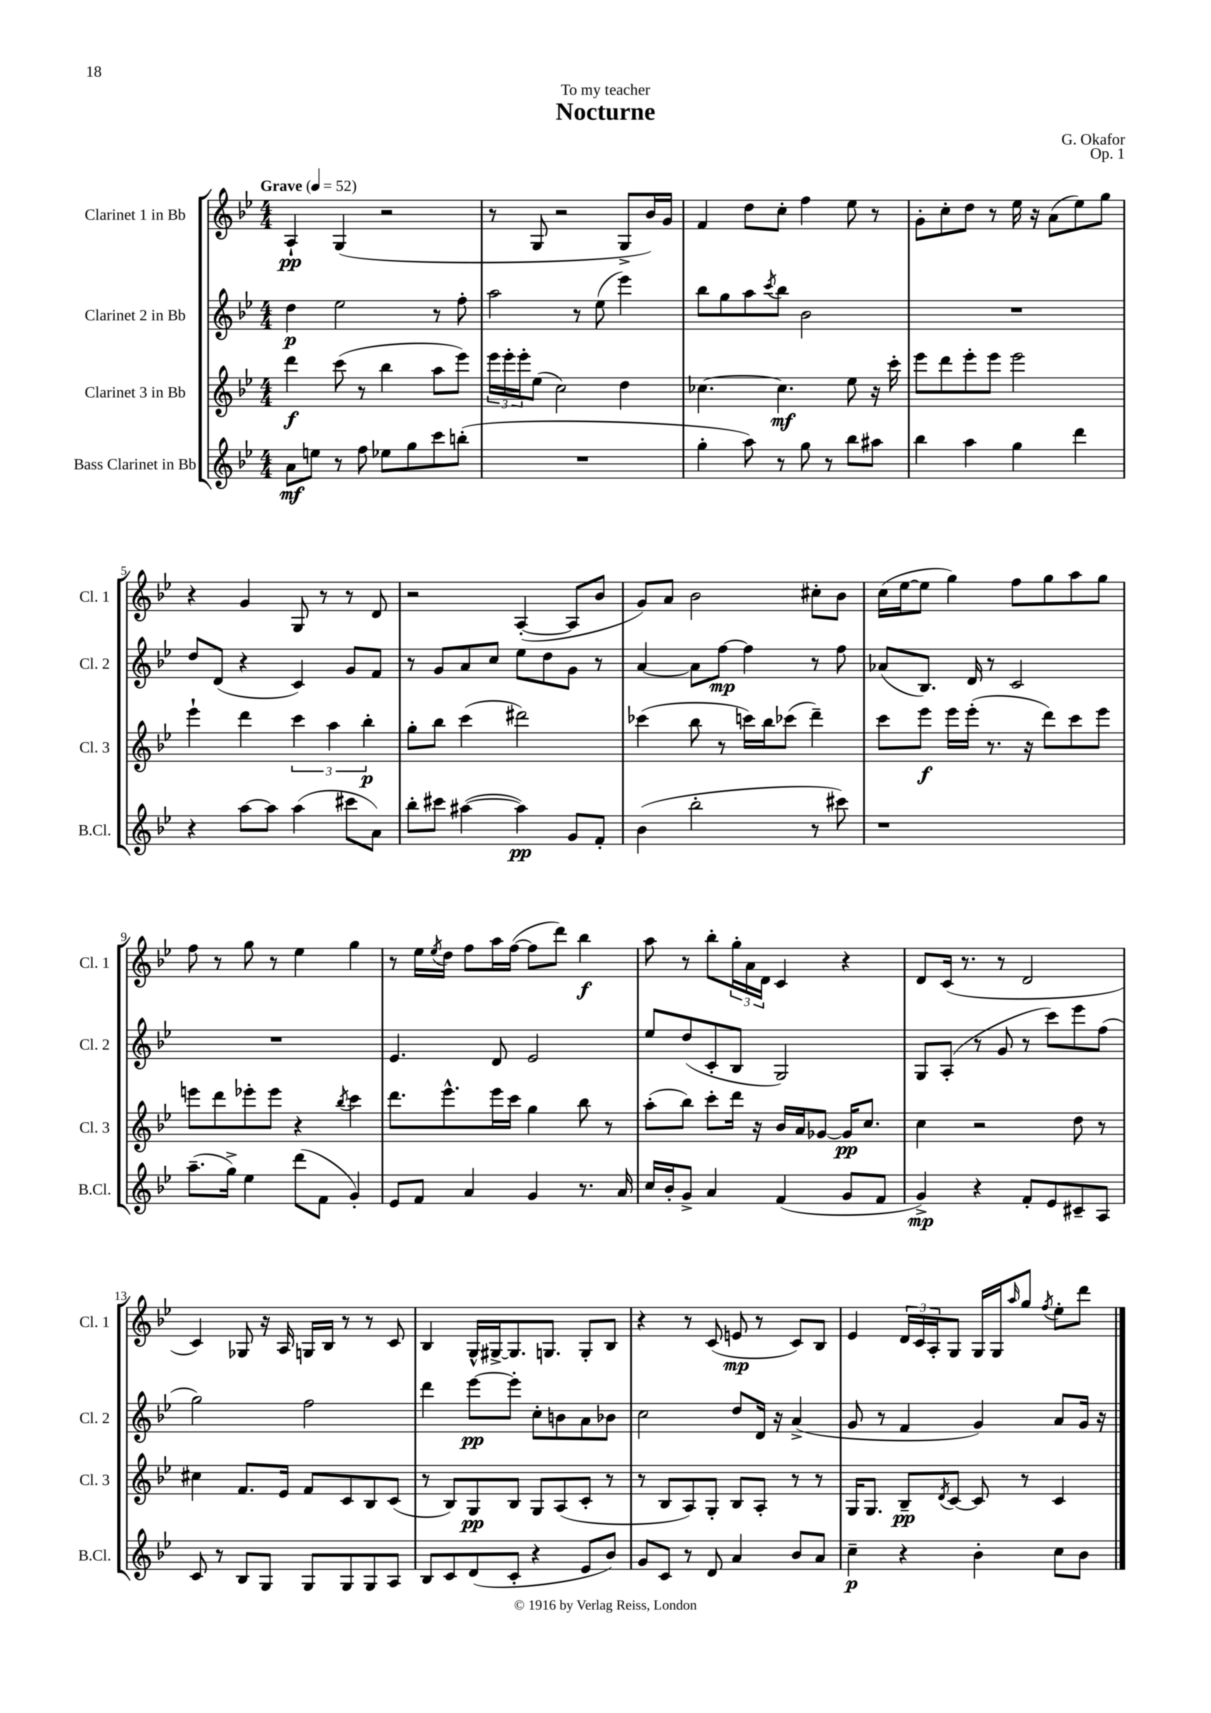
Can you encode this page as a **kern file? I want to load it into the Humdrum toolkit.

**kern	**dynam	**kern	**dynam	**kern	**dynam	**kern	**dynam
*part4	*part4	*part3	*part3	*part2	*part2	*part1	*part1
*staff4	*staff4	*staff3	*staff3	*staff2	*staff2	*staff1	*staff1
*I"Bass Clarinet in Bb	*	*I"Clarinet 3 in Bb	*	*I"Clarinet 2 in Bb	*	*I"Clarinet 1 in Bb	*
*I'B.Cl.	*	*I'Cl. 3	*	*I'Cl. 2	*	*I'Cl. 1	*
*clefG2	*	*clefG2	*	*clefG2	*	*clefG2	*
*k[b-e-]	*	*k[b-e-]	*	*k[b-e-]	*	*k[b-e-]	*
*M4/4	*	*M4/4	*	*M4/4	*	*M4/4	*
*MM52	*	*MM52	*	*MM52	*	*MM52	*
=1	=1	=1	=1	=1	=1	=1	=1
!	!	!	!	!	!	!LO:TX:a:B:t=Grave	!
8a\L	mf	4ddd\	f	4dd\	p	4A`/	pp
8een\J	.	.	.	.	.	.	.
8r	.	(8ccc\	.	2ee-\	.	(4G/	.
8ff\	.	8r	.	.	.	.	.
8ee-X\L	.	4bb-\	.	.	.	2r	.
8gg\	.	.	.	.	.	.	.
8ccc\	.	8aa\L	.	8r	.	.	.
(8bbn'\J	.	8eee-\J)	.	8ff'\	.	.	.
=2	=2	=2	=2	=2	=2	=2	=2
1r	.	24eee-\LL	.	2aa\	.	8r	.
.	.	24eee-'\	.	.	.	.	.
.	.	24eee-'\J	.	.	.	.	.
.	.	(8ee-\J	.	.	.	8G/	.
.	.	2cc\)	.	.	.	2r	.
.	.	.	.	8r	.	.	.
.	.	.	.	(8ee-\	.	.	.
.	.	4dd\	.	4eee-\)	.	8G^/L	.
.	.	.	.	.	.	16b-/L)	.
.	.	.	.	.	.	16g/JJ	.
=3	=3	=3	=3	=3	=3	=3	=3
4gg'\	.	[4.cc-X\	.	8bb-\L	.	4f/	.
.	.	.	.	8gg\	.	.	.
8aa\)	.	.	.	8aa\	.	8dd\L	.
.	.	.	.	8qccc/	.	.	.
8r	.	4.cc-\]	mf	8bb-\J	.	8cc'\J	.
8gg\	.	.	.	2b-\	.	4ff\	.
8r	.	.	.	.	.	.	.
8bb-\L	.	8ee-\	.	.	.	8ee-\	.
8aa#X\J	.	16r	.	.	.	8r	.
.	.	16ccc'\	.	.	.	.	.
=4	=4	=4	=4	=4	=4	=4	=4
4bb-\	.	8eee-\L	.	1r	.	8g'\L	.
.	.	8ddd\	.	.	.	8cc'\	.
4aa\	.	8eee-'\	.	.	.	8dd\J	.
.	.	8eee-\J	.	.	.	8r	.
4gg\	.	2eee-\	.	.	.	16ee-\	.
.	.	.	.	.	.	16r	.
.	.	.	.	.	.	(8a\L	.
4ddd\	.	.	.	.	.	8ee-\)	.
.	.	.	.	.	.	8gg\J	.
!!LO:LB:g=z
=5	=5	=5	=5	=5	=5	=5	=5
4r	.	4eee-`\	.	8dd/L	.	4r	.
.	.	.	.	(8d/J	.	.	.
[8aa\L	.	4ddd\	.	4r	.	4g/	.
8aa\J]	.	.	.	.	.	.	.
(4aa\	.	6ccc\	.	4c/)	.	8G/	.
.	.	.	.	.	.	8r	.
.	.	6aa\	.	.	.	.	.
8ccc#X\L	.	.	.	8g/L	.	8r	.
.	.	6bb-'\	p	.	.	.	.
8a\J)	.	.	.	8f/J	.	8d/	.
=6	=6	=6	=6	=6	=6	=6	=6
8bb-'\L	.	8gg'\L	.	8r	.	2r	.
8ccc#X\J	.	8bb-\J	.	8g/L	.	.	.
([4aa#X\	.	(4ccc\	.	8a/	.	.	.
.	.	.	.	8cc/J	.	.	.
4aa#\])	pp	2ddd#X\)	.	8ee-\L	.	([4A'/	.
.	.	.	.	8dd\	.	.	.
8g/L	.	.	.	8g\J	.	8A/L]	.
8f'/J	.	.	.	8r	.	8b-/J	.
=7	=7	=7	=7	=7	=7	=7	=7
(4b-\	.	(4ccc-X\	.	[4a/	.	8g/L)	.
.	.	.	.	.	.	8a/J	.
2bb-'\	.	8bb-\	.	8a\L]	.	2b-\	.
.	.	8r	.	[8ff\J	mp	.	.
.	.	16cccn\LL)	.	4ff\]	.	.	.
.	.	16bb-\J	.	.	.	.	.
.	.	(8ccc-X\J	.	.	.	.	.
8r	.	4ddd~\)	.	8r	.	8cc#X'\L	.
8ccc#X\)	.	.	.	8ff\	.	8b-\J	.
=8	=8	=8	=8	=8	=8	=8	=8
1r	.	8ccc\L	.	(8a-X/L	.	(16cc\LL	.
.	.	.	.	.	.	[16ee-\J	.
.	.	8eee-\J	f	8.B-/J)	.	8ee-\J]	.
.	.	16eee-\LL	.	.	.	4gg\)	.
.	.	(16eee-'\JJ	.	16d/	.	.	.
.	.	8.r	.	8r	.	.	.
.	.	.	.	2c/	.	8ff\L	.
.	.	16r	.	.	.	.	.
.	.	8ddd\L)	.	.	.	8gg\	.
.	.	8ccc\	.	.	.	8aa\	.
.	.	8eee-\J	.	.	.	8gg\J	.
!!LO:LB:g=z
=9	=9	=9	=9	=9	=9	=9	=9
(8.aa~\L	.	8eeen\L	.	1r	.	8ff\	.
.	.	8ddd\	.	.	.	8r	.
16gg^\Jk)	.	.	.	.	.	.	.
4ee-\	.	8eee-X'\	.	.	.	8gg\	.
.	.	8eee-\J	.	.	.	8r	.
(8ddd\L	.	4r	.	.	.	4ee-\	.
8f\J	.	.	.	.	.	.	.
.	.	8qbb-/	.	.	.	.	.
4g'/)	.	4ccc\	.	.	.	4gg\	.
=10	=10	=10	=10	=10	=10	=10	=10
8e-/L	.	8.ddd\L	.	4.e-/	.	8r	.
8f/J	.	.	.	.	.	16ee-\LL	.
.	.	.	.	.	.	8qee-/	.
.	.	8.eee-^^\	.	.	.	16dd\JJ	.
4a/	.	.	.	.	.	8ff\L	.
.	.	16eee-\L	.	8d/	.	16aa\L	.
.	.	16ccc\JJ	.	.	.	([16ff\JJ	.
4g/	.	4gg\	.	2e-/	.	8ff\L]	.
.	.	.	.	.	.	8ddd\J)	.
8.r	.	8bb-\	.	.	.	4bb-\	f
.	.	8r	.	.	.	.	.
16a/	.	.	.	.	.	.	.
=11	=11	=11	=11	=11	=11	=11	=11
16cc/LL	.	(8aa'\L	.	8ee-/L	.	8aa\	.
16b-'/J	.	.	.	.	.	.	.
8g^/J	.	8bb-\J)	.	(8dd/	.	8r	.
4a/	.	8ccc'\L	.	8c'/	.	8bb-'\L	.
.	.	16ddd\Jk	.	8B-/J	.	24gg'\L	.
.	.	.	.	.	.	24a\	.
.	.	16r	.	.	.	.	.
.	.	.	.	.	.	24d\JJ	.
(4f/	.	16b-/LL	.	2G/)	.	4c/	.
.	.	16a/J	.	.	.	.	.
.	.	[8g-X/J	.	.	.	.	.
8g/L	.	16g-/KL]	pp	.	.	4r	.
.	.	8.cc/J	.	.	.	.	.
8f/J	.	.	.	.	.	.	.
=12	=12	=12	=12	=12	=12	=12	=12
4g^/)	mp	4cc\	.	8G/L	.	8d/L	.
.	.	.	.	(8A'/J	.	(16c/Jk	.
.	.	.	.	.	.	8.r	.
4r	.	2r	.	8r	.	.	.
.	.	.	.	8g/	.	8r	.
8f'/L	.	.	.	8r	.	2d/	.
8e-/	.	.	.	8ccc\L)	.	.	.
8c#X~/	.	8dd\	.	8eee-\	.	.	.
8A/J	.	8r	.	(8ff\J	.	.	.
!!LO:LB:g=z
=13	=13	=13	=13	=13	=13	=13	=13
8c/	.	4cc#X\	.	2gg\)	.	4c/)	.
8r	.	.	.	.	.	.	.
8B-/L	.	8.f/L	.	.	.	8G-X/	.
8G/J	.	.	.	.	.	16r	.
.	.	16e-/Jk	.	.	.	16A/	.
8G/L	.	8f/L	.	2ff\	.	16Gn/LL	.
.	.	.	.	.	.	16B-/JJ	.
8G/	.	8c/	.	.	.	8r	.
8G/	.	8B-/	.	.	.	8r	.
8A/J	.	(8c/J	.	.	.	8c/	.
=14	=14	=14	=14	=14	=14	=14	=14
8B-/L	.	8r	.	4ddd\	.	4B-/	.
8c/	.	8B-/L)	.	.	.	.	.
(8d/	.	8G/	pp	[8eee-\L	pp	16G^^/LL	.
.	.	.	.	.	.	[16G#X^/J	.
8c'/J	.	8B-/J	.	8eee-'\J]	.	8.G#/]	.
4r	.	8G/L	.	8cc'\L	.	.	.
.	.	.	.	.	.	8.Gn/J	.
.	.	(8A/	.	8bn\	.	.	.
8e-/L	.	8c'/J	.	8a\	.	8G'/L	.
8b-/J)	.	8r	.	8b-X\J	.	8B-/J	.
=15	=15	=15	=15	=15	=15	=15	=15
8g/L	.	8r	.	2cc\	.	4r	.
8c/J	.	8B-/L	.	.	.	.	.
8r	.	8A/)	.	.	.	8r	.
8d/	.	8G'/J	.	.	.	(8c/	.
4a/	.	8B-/L	.	8dd/L	.	8en/	mp
.	.	8A'/J	.	16d/Jk	.	8r	.
.	.	.	.	16r	.	.	.
8b-/L	.	8r	.	(4a^/	.	8c/L)	.
8a/J	.	8r	.	.	.	8B-/J	.
=16	=16	=16	=16	=16	=16	=16	=16
4cc~\	p	16G/KL	.	8g/	.	4e-/	.
.	.	8.G/J	.	.	.	.	.
.	.	.	.	8r	.	.	.
4r	.	8B-~/L	pp	4f/	.	24d/LL	.
.	.	.	.	.	.	24c/	.
.	.	.	.	.	.	24A'/J	.
.	.	8qd/	.	.	.	.	.
.	.	[8c/J	.	.	.	8G/J	.
4b-'\	.	8c/]	.	4g/)	.	16G/LL	.
.	.	.	.	.	.	16G/J	.
.	.	.	.	.	.	16qqaa/	.
.	.	8r	.	.	.	8gg/J	.
.	.	.	.	.	.	8qff/	.
8cc\L	.	4c/	.	8a/L	.	8ee-'\L	.
8b-\J	.	.	.	16g/Jk	.	8ddd\J	.
.	.	.	.	16r	.	.	.
==	==	==	==	==	==	==	==
*-	*-	*-	*-	*-	*-	*-	*-
